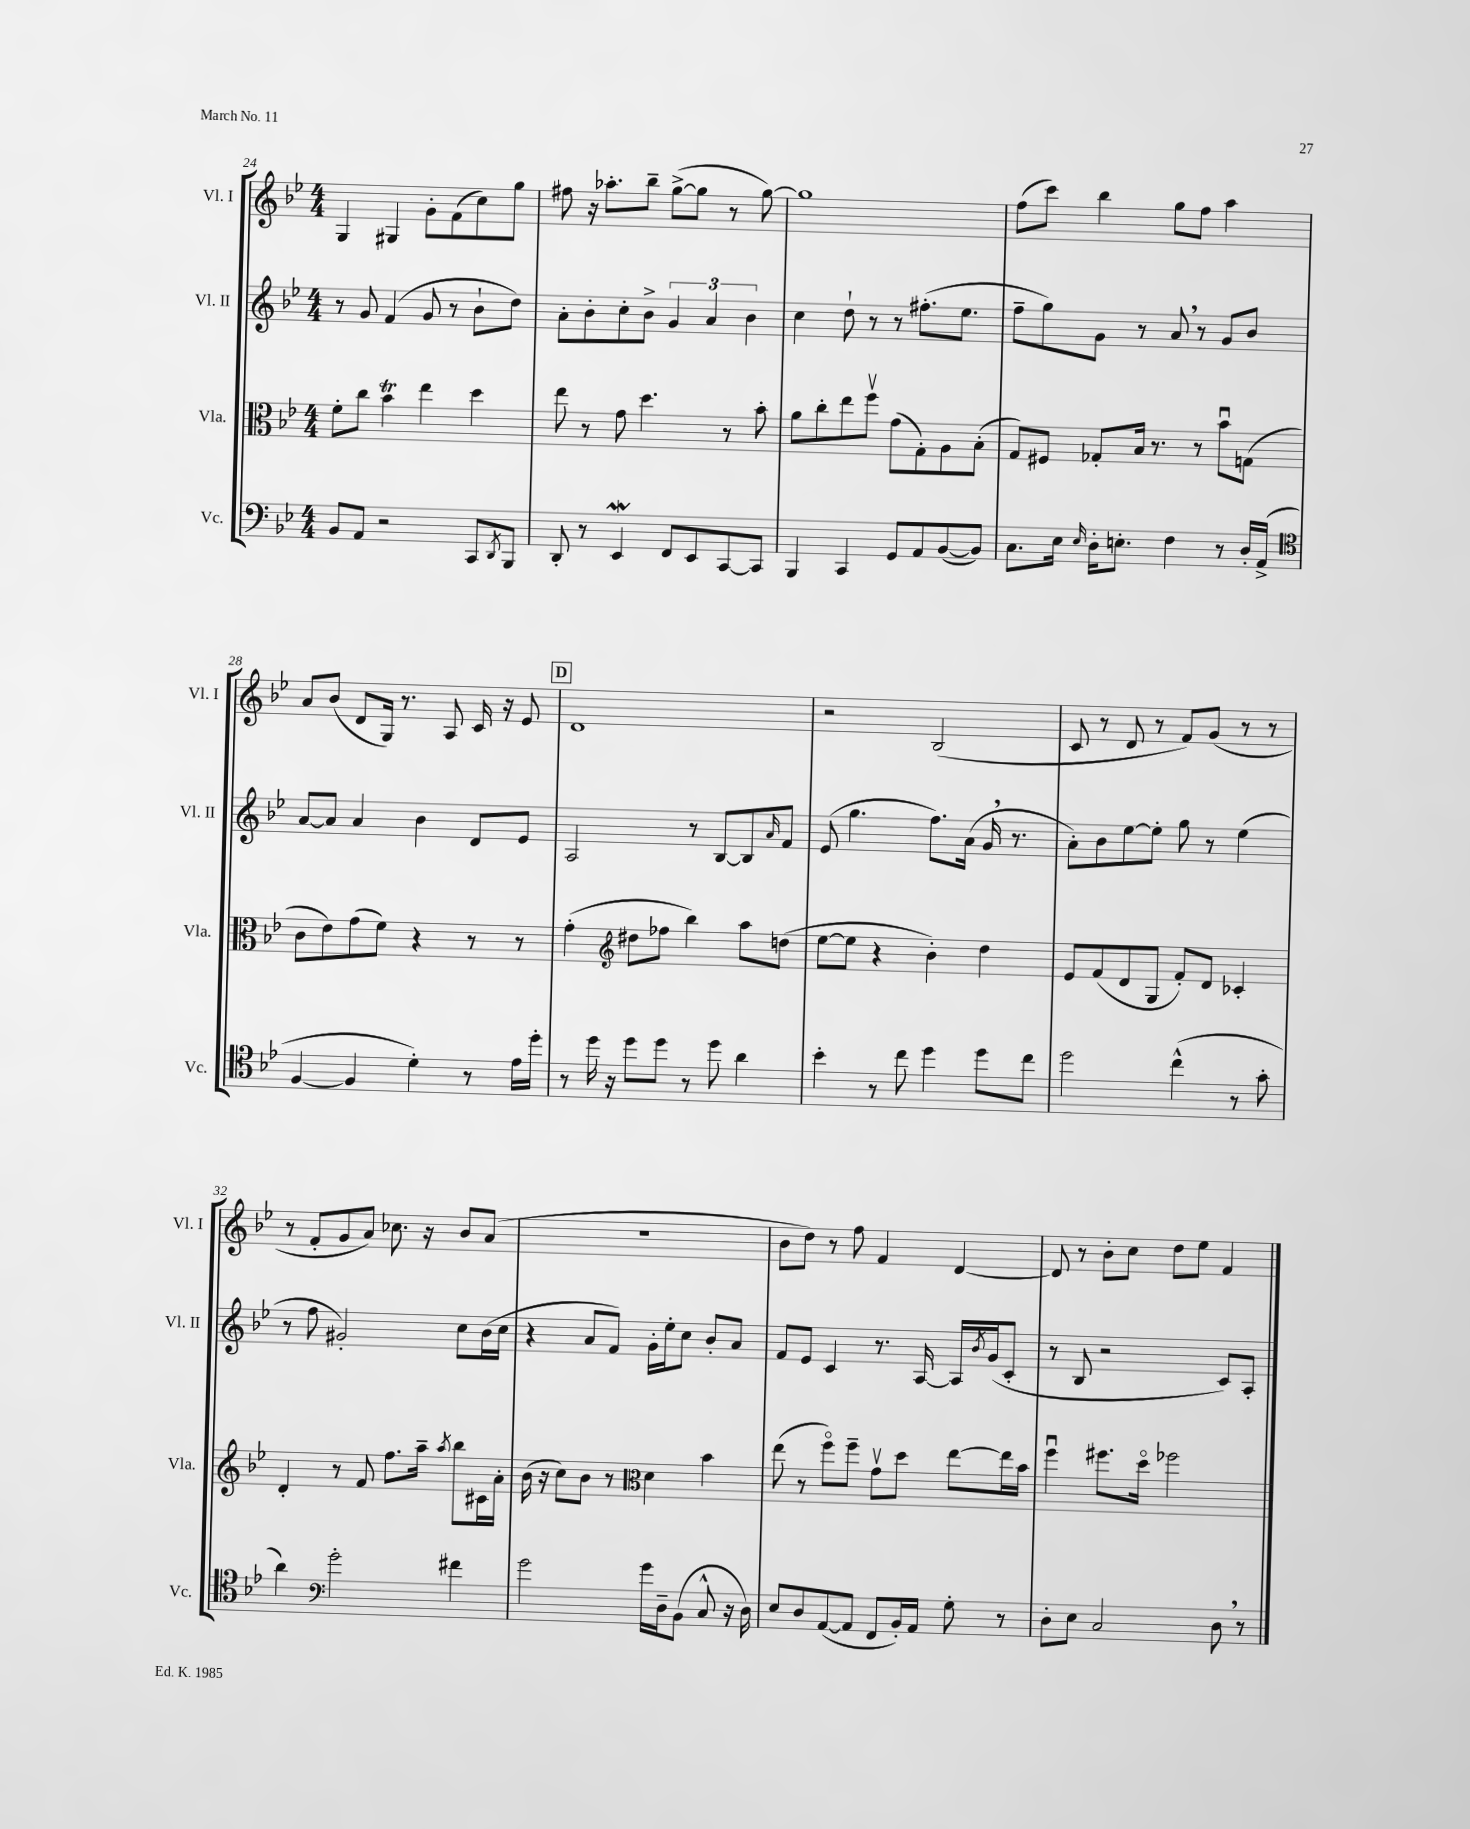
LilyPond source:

<<
\new StaffGroup <<
\new Staff = "s0" \with { instrumentName = "Vl. I" shortInstrumentName = "Vl. I" } {
    \clef treble \key bes \major \numericTimeSignature \time 4/4
    g4 gis4 g'8-. f'8( c''8) g''8 |
    fis''8 r16 aes''8.-. bes''8-- g''8~->( g''8 r8 g''8~) |
    g''1 |
    f''8( c'''8) bes''4 g''8 f''8 a''4 |
    a'8 bes'8( d'8 g16) r8. a8 c'16 r16 ees'8 |
    \mark \markup { \box "D" } d'1 |
    r2 bes2( |
    c'8 r8 d'8 r8 f'8) g'8( r8 r8 |
    r8 f'8-. g'8 a'8) ces''8. r16 bes'8 a'8( |
    R1 |
    bes'8 d''8) r8 f''8 f'4 d'4~ |
    d'8 r8 bes'8-. c''8 d''8 ees''8 f'4 \bar "|." |
}
\new Staff = "s1" \with { instrumentName = "Vl. II" shortInstrumentName = "Vl. II" } {
    \clef treble \key bes \major \numericTimeSignature \time 4/4
    r8 g'8 f'4( g'8 r8 bes'8-! d''8) |
    a'8-. bes'8-. c''8-. bes'8-> \tuplet 3/2 { g'4 a'4 bes'4 } |
    c''4 d''8-! r8 r8 fis''8.-.( ees''8. |
    f''8-- g''8) g'8 r8 a'8 \breathe r8 g'8 bes'8 |
    a'8~ a'8 a'4 bes'4 d'8 ees'8 |
    \mark \markup { \box "D" } a2 r8 bes8~ bes8 \grace { a'16 } f'8 |
    ees'8( g''4. f''8.) a'16( g'16 \breathe r8. |
    a'8-.) bes'8 ees''8~ ees''8-. g''8 r8 ees''4( |
    r8 f''8 gis'2-.) c''8 bes'16( c''16 |
    r4 a'8 f'8) g'16-. ees''16-. c''8 bes'8-. a'8 |
    f'8 ees'8 c'4 r8. a16~ a16 \acciaccatura { bes'8 } g'16( c'8-. |
    r8 bes8 r2 c'8) a8-. \bar "|." |
}
\new Staff = "s2" \with { instrumentName = "Vla." shortInstrumentName = "Vla." } {
    \clef alto \key bes \major \numericTimeSignature \time 4/4
    f'8-. c''8 bes'4\trill ees''4 d''4 |
    ees''8 r8 g'8 d''4. r8 bes'8-. |
    a'8 c''8-. ees''8 f''8\upbow g'8( g8-.) a8 bes8-.( |
    g8) fis8 ges8-. bes16 r8. r8 bes'8\downbow g8( |
    c'8 ees'8) g'8( f'8) r4 r8 r8 |
    \mark \markup { \box "D" } g'4-.( \clef treble dis''8 fes''8 bes''4) a''8 d''8( |
    ees''8~ ees''8 r4 bes'4-.) d''4 |
    ees'8 f'8( d'8 g8 f'8-.) d'8 ces'4-. |
    d'4-. r8 f'8 f''8. a''16-- \acciaccatura { a''8 } bes''8 cis'16 a'16-. |
    bes'16( r16 c''8) bes'8 r8 \clef alto d'4 bes'4 |
    ees''8( r8 f''8\flageolet) f''8-- g'8\upbow d''8 ees''8~ ees''16 bes'16 |
    f''4\downbow fis''8. d''16\flageolet fes''2 \bar "|." |
}
\new Staff = "s3" \with { instrumentName = "Vc." shortInstrumentName = "Vc." } {
    \clef bass \key bes \major \numericTimeSignature \time 4/4
    bes,8 a,8 r2 c,8 \acciaccatura { d,8 } bes,,8 |
    d,8-. r8 ees,4\mordent f,8 ees,8 c,8~ c,8 |
    bes,,4 c,4 g,8 a,8 bes,8~( bes,8) |
    c8. ees16 \grace { ees16 } d16-. e8.-. f4 r8 d16-. a,16->( |
    \clef tenor f4~ f4 d'4-.) r8 ees'16 d''16-. |
    \mark \markup { \box "D" } r8 d''16 r16 d''8 d''8 r8 d''8 a'4 |
    bes'4-. r8 c''8 d''4 d''8 c''8 |
    d''2 c''4-^( r8 g'8-. |
    a'4) \clef bass g'2-. fis'4 |
    g'2 g'16 d16-- bes,8( c8-^ r16 d16) |
    ees8 d8 a,8~( a,8 f,8 bes,16-.) a,16 g8-. r8 |
    d8-. ees8 c2 d8 \breathe r8 \bar "|." |
}
>>
>>
\layout { \context { \Score currentBarNumber = #24 } }
